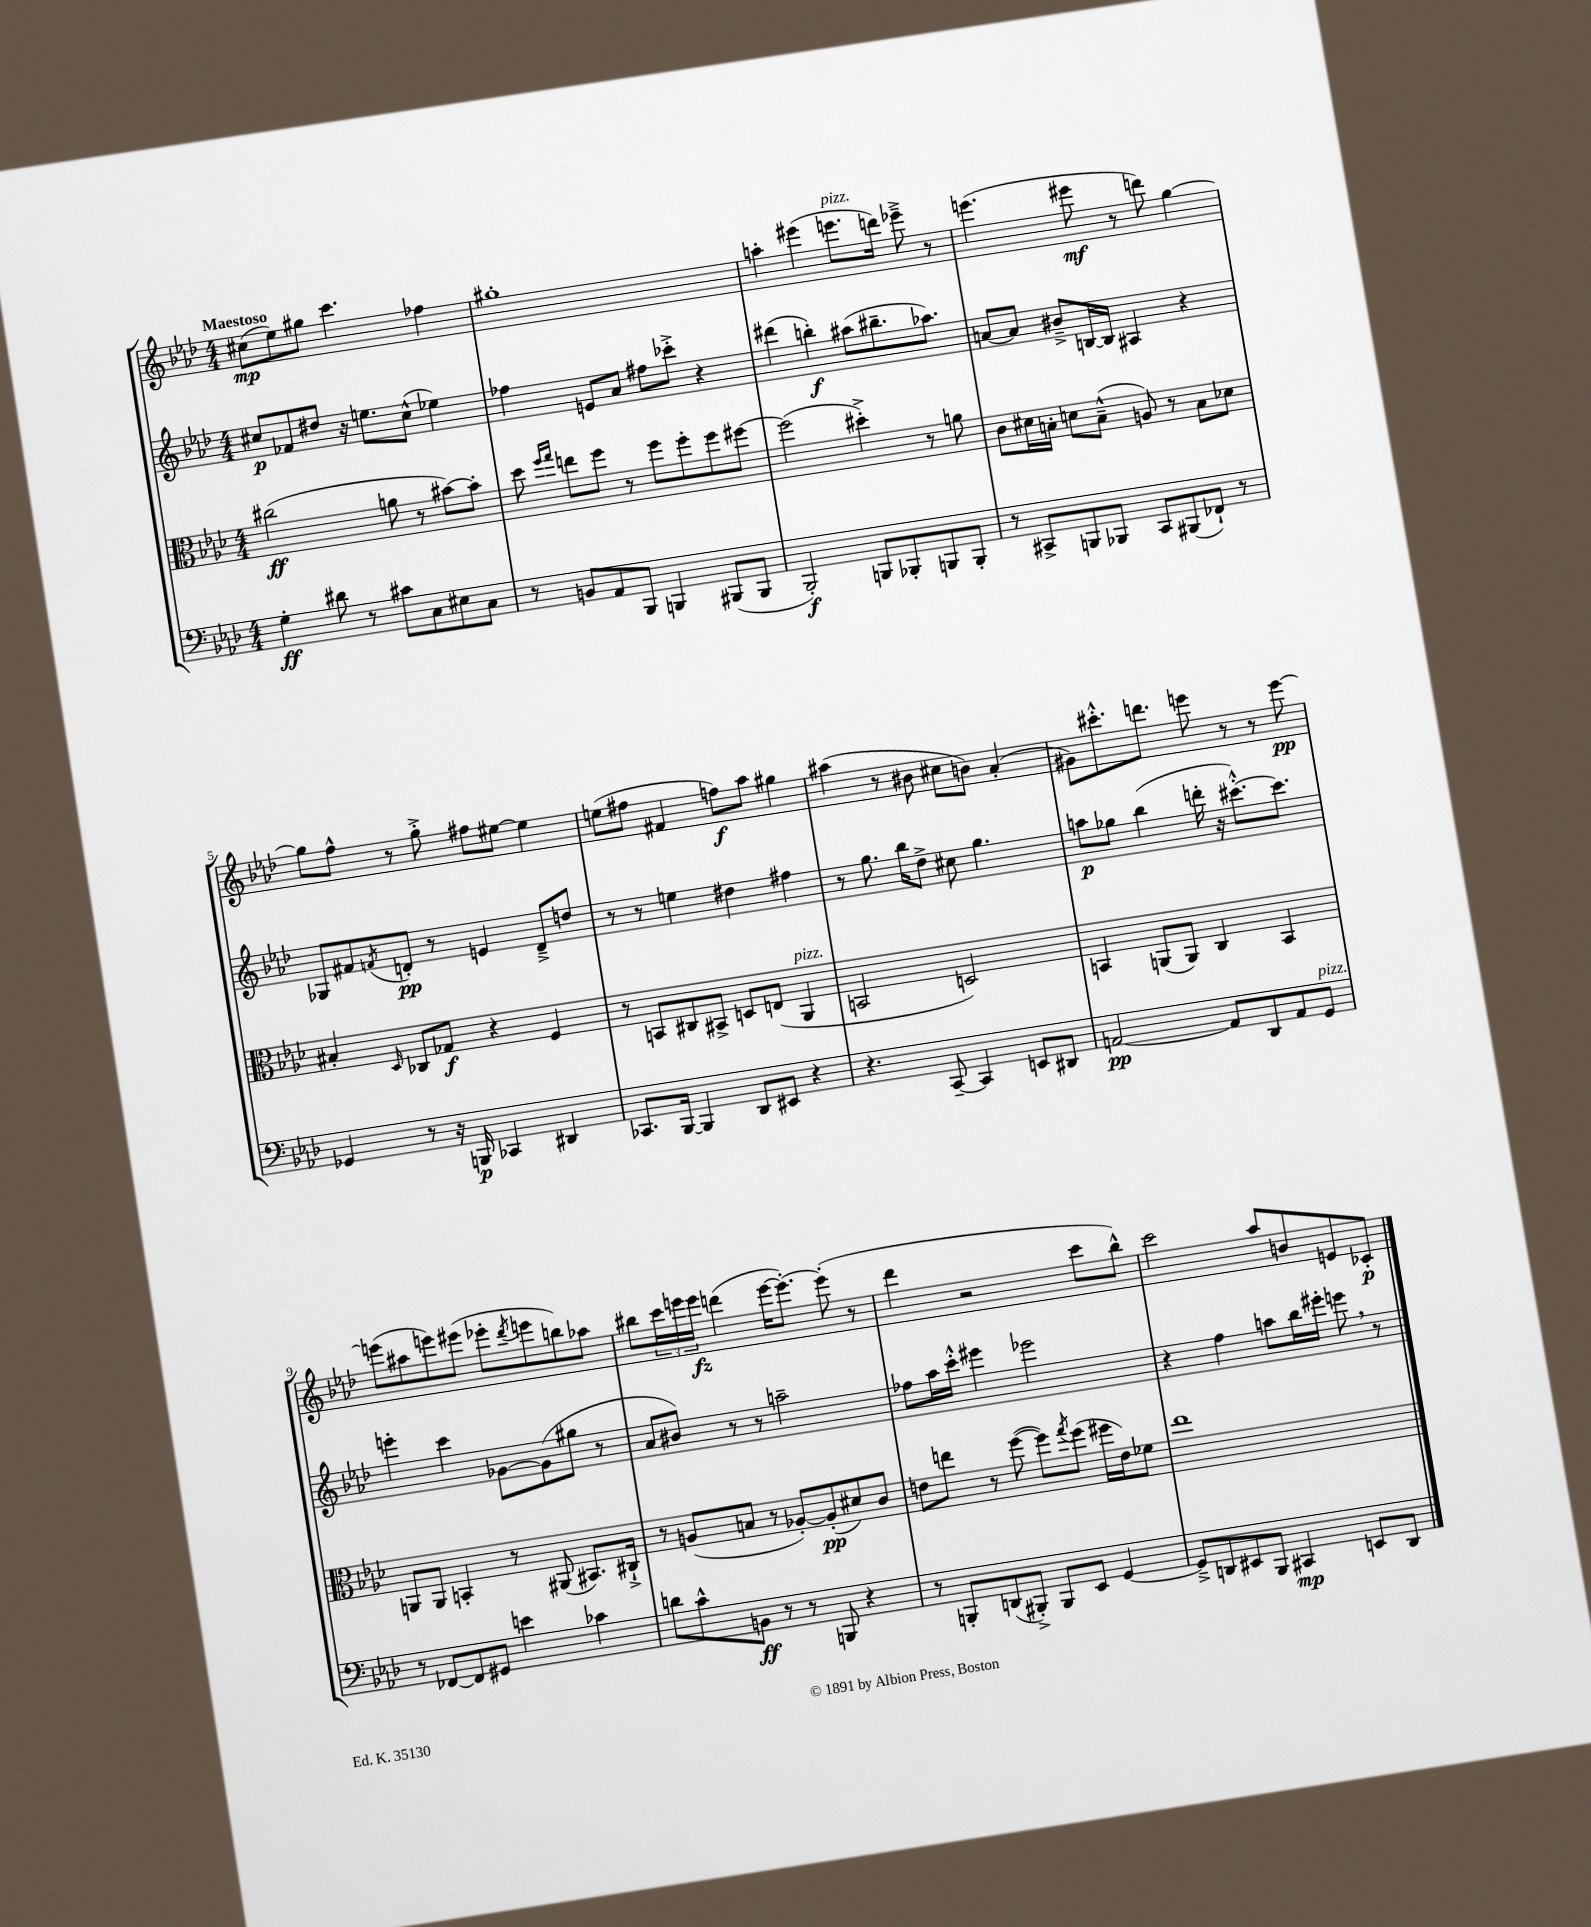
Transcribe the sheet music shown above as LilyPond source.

<<
\new StaffGroup <<
\new Staff = "s0" {
    \clef treble \key aes \major \numericTimeSignature \time 4/4 \tempo "Maestoso"
    cis''8\mp( ees''8) gis''8 c'''4. fes''4 |
    gis''1-. |
    a''4-. eis'''4( e'''8.^\markup { \italic "pizz." } d'''16) ees'''8---> r8 |
    e'''4.( eis'''8\mf r8 d'''8) g''4~ |
    g''8 f''8-^ r8 g''8-.-> fis''8 eis''8~ eis''4 |
    e''8( fis''8 fis'4 f''8\f) aes''8 gis''4 |
    ais''4( r8 bis'8 cis''8 b'8) aes'4-.( |
    gis'8) cis'''8.-.-^ d'''8. e'''8 r8 r8 e'''8~\pp |
    e'''8( ais''8 e'''8) eis'''8( ees'''8-. \acciaccatura { des'''8 } e'''8 b''8) aes''8 |
    bis''8 \tuplet 3/2 { c'''16 e'''16 e'''16\fz } d'''4( e'''16~ e'''8.~-.) e'''8-.( r8 |
    des'''4 r2 c'''8 bes''8-^) |
    c'''2 aes''8 b'8 e'8 ces'8-.\p \bar "|." |
}
\new Staff = "s1" {
    \clef treble \key aes \major \numericTimeSignature \time 4/4
    cis''8\p fes'8 dis''8 r16 e''8. cis''8-^( ees''4) |
    fes''4 e'8 aes'8 fis''8 ces'''8-.-> r4 |
    dis'''4( b''4-.\f) ais''8( bis''8.-- aes''8.) |
    a'8~ a'8 bis'8---> b16~ b16 ais4 r4 |
    ges8 fis'8 \acciaccatura { f'8 } d'8-.\pp r8 e'4 d'8---> d''8 |
    r8 r8 e''4 dis''4 fis''4 |
    r8 g''8. bes''16 des''8-> cis''8 g''4. |
    a''8\p ges''8 bes''4( d'''16-. r16 cis'''8.~-.-^) cis'''8. |
    e'''4-. c'''4 ges'8~ ges'8( gis''8 r8 |
    aes'8 bis'8) r8 r8 a''2-- |
    fes''8 aes''16 c'''16-.-^ eis'''4 ees'''2 |
    r4 f''4 a''8 bes''16 eis'''16-. e'''8 \breathe r8 \bar "|." |
}
\new Staff = "s2" {
    \clef alto \key aes \major \numericTimeSignature \time 4/4
    cis''2\ff( a'8 r8 bis'8~) bis'8-. |
    des''8 \grace { f''16 g''16 } e''8 f''8 r8 f''8 f''8-. f''8 fis''8~ |
    fis''2( dis''4-.->) r8 a'8 |
    c'8 dis'16 b16-. d'8 b8---^( a8) r8 b8 des'8 |
    bis4-. \grace { des16 } ces8 ges8\f r4 f4 |
    r8 b,8 cis8 bis,8-> d8 e8( aes,4^\markup { \italic "pizz." } |
    b,2 d2) |
    b,4 a,8( a,8) c4 b,4 |
    a,8 a,8 b,4-. r8 ais,8( bis,8.) cis16-!-> |
    r8 a8( b8 r8 aes8~-.) aes8-.\pp( dis'8) c'8 |
    e'8 e''8 r8 f''8~( f''8) \acciaccatura { g''8 } f''8( fis''16 e'16) fes'8 |
    ees''1 \bar "|." |
}
\new Staff = "s3" {
    \clef bass \key aes \major \numericTimeSignature \time 4/4
    g4-.\ff dis'8 r8 cis'8 c8 eis8 c8 |
    r8 b,8 aes,8 bes,,8 b,,4 bis,,8( bis,,8 |
    bes,,2-.\f) b,,8 bes,,8-. b,,8 b,,8-. |
    r8 cis,8-> b,,8 bes,,8 cis,8 bis,,8( fes,8-!) r8 |
    ges,4 r8 r16 b,,16\p ces,4 dis,4 |
    ces,8. bes,,16~ bes,,4 des,8 eis,8 r4 |
    r4. c,8~-- c,4 e,8 dis,8 |
    a,2~\pp a,8 des,8 a,8 g,8^\markup { \italic "pizz." } |
    r8 fes,8~ fes,8 gis,8 e'4 ces'4 |
    d'8 c'8-^ b,8\ff r8 r8 b,,8 r4 |
    r8 b,,8-. d,8( bis,,8-.->) bis,,8 ees,8 g,4~ |
    g,8---> d,8 eis,8 bes,,8 cis,4\mp e,8 d,8 \bar "|." |
}
>>
>>
